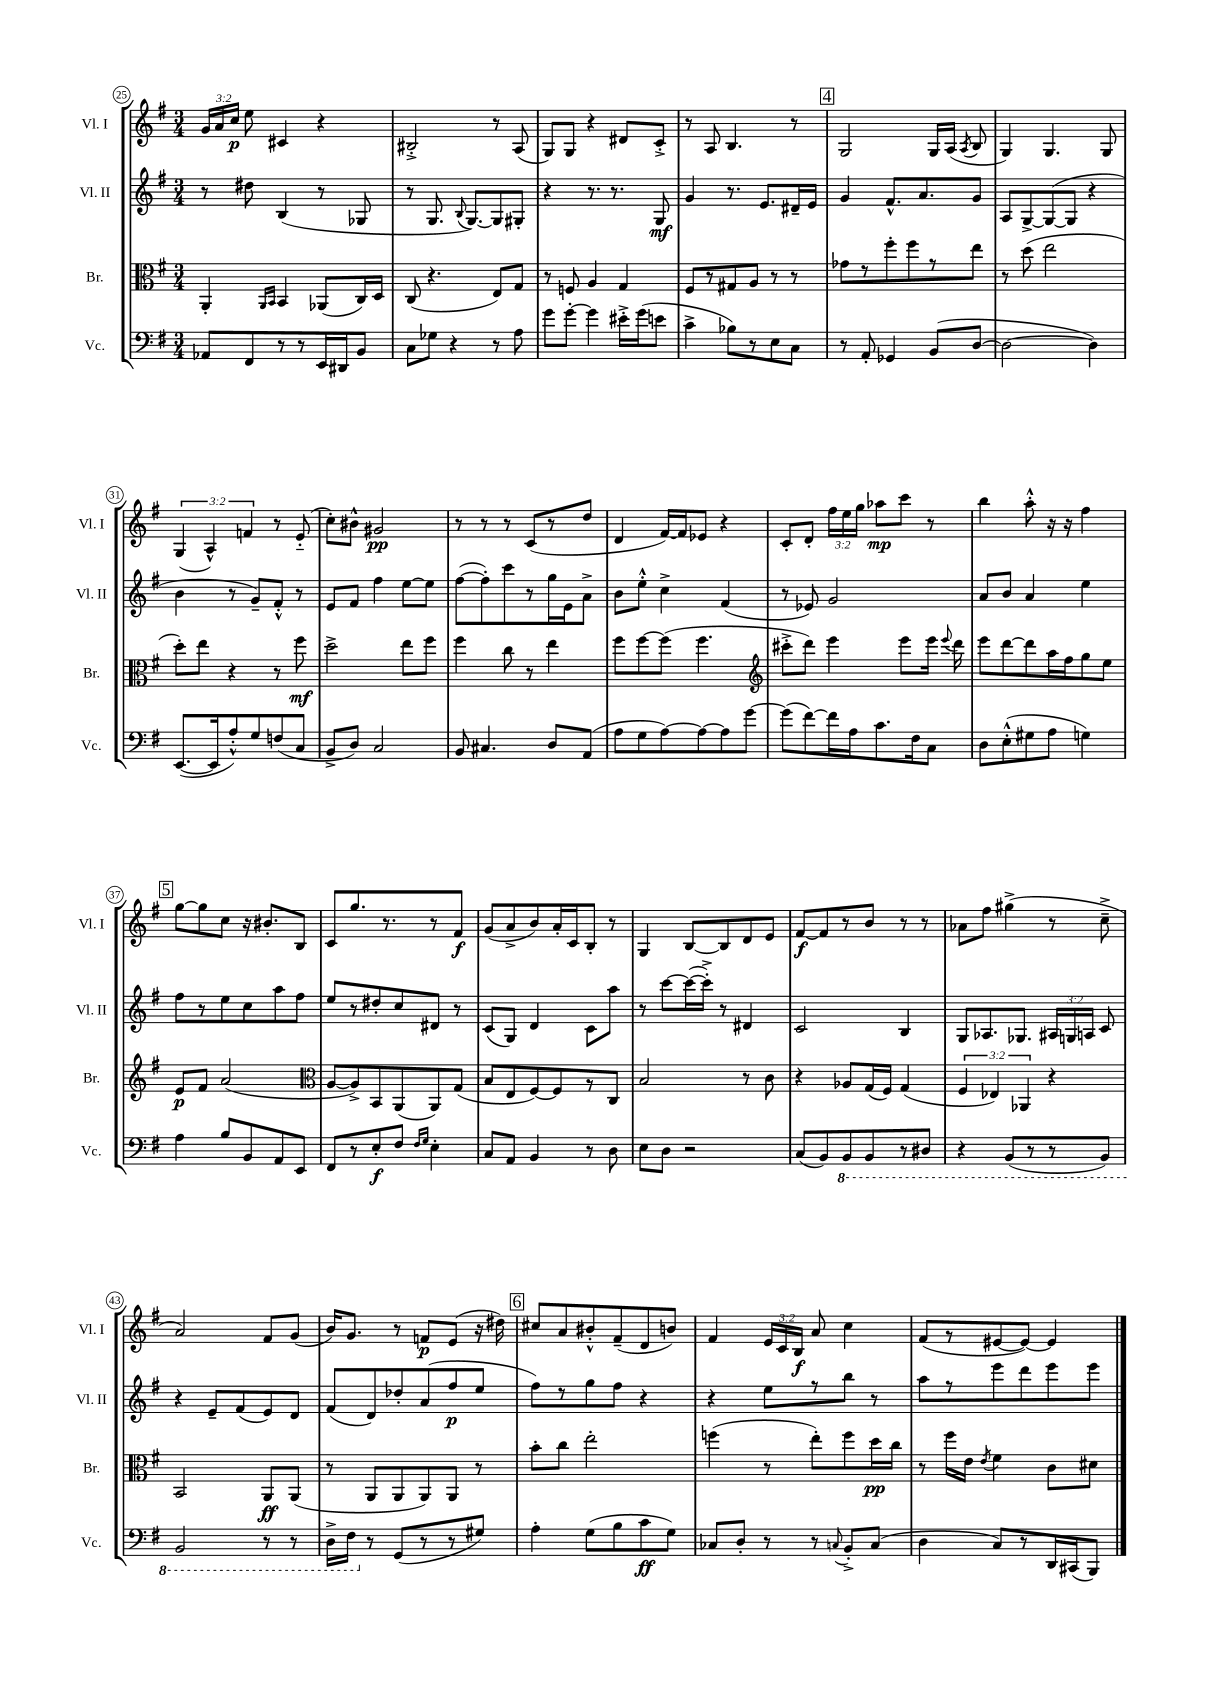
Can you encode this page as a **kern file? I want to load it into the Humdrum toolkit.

**kern	**dynam	**kern	**dynam	**kern	**dynam	**kern	**dynam
*part4	*part4	*part3	*part3	*part2	*part2	*part1	*part1
*staff4	*staff4	*staff3	*staff3	*staff2	*staff2	*staff1	*staff1
*I"Vc.	*	*I"Br.	*	*I"Vl. II	*	*I"Vl. I	*
*I'Vc.	*	*I'Br.	*	*I'Vl. II	*	*I'Vl. I	*
*clefF4	*	*clefC3	*	*clefG2	*	*clefG2	*
*k[f#]	*	*k[f#]	*	*k[f#]	*	*k[f#]	*
*M3/4	*	*M3/4	*	*M3/4	*	*M3/4	*
=25	=25	=25	=25	=25	=25	=25	=25
8AA-X/L	.	4AA'/	.	8r	.	24g/LL	.
.	.	.	.	.	.	24a/	.
.	.	.	.	.	.	24cc/JJ	p
8FF#/	.	.	.	8dd#X\	.	8ee\	.
.	.	16qqAA/LL	.	.	.	.	.
.	.	16qqBB/JJ	.	.	.	.	.
8r	.	4BB/	.	(4B/	.	4c#X/	.
8r	.	.	.	.	.	.	.
16EE/L	.	(8AA-X/L	.	8r	.	4r	.
16DD#X/J	.	.	.	.	.	.	.
8BB/J	.	16C/L)	.	8G-X/	.	.	.
.	.	16D/JJ	.	.	.	.	.
=26	=26	=26	=26	=26	=26	=26	=26
8C\L	.	(8C/	.	8r	.	2B#X'^/	.
8G-X\J	.	4.r	.	8.G/	.	.	.
4r	.	.	.	.	.	.	.
.	.	.	.	8qqB/	.	.	.
.	.	.	.	[8.G/L)	.	.	.
8r	.	8E/L)	.	8G/]	.	8r	.
8A\	.	8G/J	.	8G#X'/J	.	(8A/	.
=27	=27	=27	=27	=27	=27	=27	=27
8g\L	.	8r	.	4r	.	8G/L)	.
[8g'\J	.	8Fn/	.	.	.	8G/J	.
4g\]	.	4A/	.	8.r	.	4r	.
.	.	.	.	8.r	.	.	.
16e#X'^\LL	.	4G/	.	.	.	8d#X/L	.
(16g\J	.	.	.	.	.	.	.
8en\J	.	.	.	8G/	mf	8c'^/J	.
=28	=28	=28	=28	=28	=28	=28	=28
4c^\	.	8F#/L	.	4g/	.	8r	.
.	.	8r	.	.	.	8A/	.
8B-X\L)	.	8G#X/	.	8.r	.	4.B/	.
8r	.	8A/J	.	.	.	.	.
.	.	.	.	8.e/L	.	.	.
8E\	.	8r	.	.	.	.	.
8C\J	.	8r	.	16d#X~/L	.	8r	.
.	.	.	.	16e/JJ	.	.	.
!!LO:REH:place=s1:t=4
=29	=29	=29	=29	=29	=29	=29	=29
8r	.	8g-X\L	.	4g/	.	2G/	.
8AA'/	.	8r	.	.	.	.	.
4GG-X/	.	8ff#'\	.	8.f#^^/L	.	.	.
.	.	8ff#\	.	.	.	.	.
.	.	.	.	8.a/	.	.	.
(8BB/L	.	8r	.	.	.	16G/LL	.
.	.	.	.	.	.	(16A/JJ	.
.	.	.	.	.	.	8qA/	.
[8D/J	.	8ee\J	.	8g/J	.	8B/	.
=30	=30	=30	=30	=30	=30	=30	=30
2D\_	.	8r	.	8A/L	.	4G/)	.
.	.	(8dd\	.	[8G^/	.	.	.
.	.	2ee\	.	(8G/_	.	4.G/	.
.	.	.	.	8G/J]	.	.	.
4D\])	.	.	.	4r	.	.	.
.	.	.	.	.	.	8G/	.
!!LO:LB:g=z
=31	=31	=31	=31	=31	=31	=31	=31
([8.EE/L	.	8dd'\L)	.	4b\	.	(6G/	.
.	.	8ee\J	.	.	.	.	.
.	.	.	.	.	.	6A^^/)	.
16EE/k]	.	.	.	.	.	.	.
8A'^^/)	.	4r	.	8r	.	.	.
.	.	.	.	.	.	6fn/	.
8G/	.	.	.	8g~/L)	.	.	.
(8Fn/	.	8r	.	8f#'^^/J	.	8r	.
8C/J	.	8ff#\	mf	8r	.	(8e/	.
=32	=32	=32	=32	=32	=32	=32	=32
8BB^/L	.	2dd^\	.	8e/L	.	8cc'\L)	.
8D/J)	.	.	.	8f#/J	.	8b#X^^\J	.
2C/	.	.	.	4ff#\	.	2g#X/	pp
.	.	8ee\L	.	[8ee\L	.	.	.
.	.	8ff#\J	.	8ee\J]	.	.	.
=33	=33	=33	=33	=33	=33	=33	=33
8BB/	.	4ff#\	.	([8ff#\L	.	8r	.
4.C#X/	.	.	.	8ff#'\])	.	8r	.
.	.	8cc\	.	8ccc\	.	8r	.
.	.	8r	.	8r	.	(8c/L	.
8D/L	.	4ee\	.	16gg\L	.	8r	.
.	.	.	.	16e\J	.	.	.
(8AA/J	.	.	.	8a^\J	.	8dd/J	.
=34	=34	=34	=34	=34	=34	=34	=34
8A\L	.	8ff#\L	.	8b\L	.	4d/	.
8G\	.	[8ff#\	.	8ee'^^\J	.	.	.
[8A\)	.	(8ff#\J]	.	4cc^\	.	[16f#/LL)	.
.	.	.	.	.	.	16f#/J]	.
8A\_	.	4.ff#\	.	.	.	8e-X/J	.
8A\]	.	.	.	(4f#/	.	4r	.
[8g\J	.	.	.	.	.	.	.
=35	=35	=35	=35	=35	=35	=35	=35
*	*	*clefG2	*	*	*	*	*
(8g\L]	.	8ccc#X'^\L	.	8r	.	8c'/L	.
[8f#\)	.	8ddd\J)	.	8e-X/)	.	8d'/J	.
16f#\L]	.	4eee\	.	2g/	.	24ff#\LL	.
.	.	.	.	.	.	24ee\	.
16A\J	.	.	.	.	.	.	.
.	.	.	.	.	.	24gg\JJ	.
8.c\	.	.	.	.	.	8aa-X\L	mp
.	.	8eee\L	.	.	.	8ccc\J	.
16F#\k	.	.	.	.	.	.	.
8C\J	.	16eee\Jk	.	.	.	8r	.
.	.	8qqeee/	.	.	.	.	.
.	.	16ddd\	.	.	.	.	.
=36	=36	=36	=36	=36	=36	=36	=36
8D\L	.	8eee\L	.	8a/L	.	4bb\	.
(8E'^^\	.	[8ddd\	.	8b/J	.	.	.
8G#X\	.	8ddd\]	.	4a/	.	8aa'^^\	.
8A\J	.	16aa\L	.	.	.	16r	.
.	.	16ff#\J	.	.	.	16r	.
4Gn\)	.	8gg\	.	4ee\	.	4ff#\	.
.	.	8ee\J	.	.	.	.	.
!!LO:LB:g=z
!!LO:REH:place=s1:t=5
=37	=37	=37	=37	=37	=37	=37	=37
4A\	.	8e/L	p	8ff#\L	.	[8gg\L	.
.	.	8f#/J	.	8r	.	8gg\]	.
8B/L	.	(2a/	.	8ee\	.	8cc\J	.
8BB/	.	.	.	8cc\	.	16r	.
.	.	.	.	.	.	8.b#X'/L	.
8AA/	.	.	.	8aa\	.	.	.
8EE/J	.	.	.	8ff#\J	.	8B/J	.
=38	=38	=38	=38	=38	=38	=38	=38
*	*	*clefC3	*	*	*	*	*
8FF#/L	.	[8A/L	.	8ee/L	.	8c/L	.
8r	.	8A^/])	.	8r	.	8.gg/	.
8E'/	f	8BB/	.	8dd#X'/	.	.	.
.	.	.	.	.	.	8.r	.
8F#/J	.	(8AA/	.	8cc/	.	.	.
16qqF#/LL	.	.	.	.	.	.	.
16qqG/JJ	.	.	.	.	.	.	.
4E'\	.	8AA/)	.	8d#X/J	.	8r	.
.	.	(8G/J	.	8r	.	8f#/J	f
=39	=39	=39	=39	=39	=39	=39	=39
8C/L	.	8B/L	.	(8c/L	.	(8g/L	.
8AA/J	.	8E/	.	8G/J)	.	8a^/	.
4BB/	.	[8F#/)	.	4d/	.	8b/)	.
.	.	8F#/]	.	.	.	16a'/L	.
.	.	.	.	.	.	16c/J	.
8r	.	8r	.	8c\L	.	8B'/J	.
8D\	.	8C/J	.	8aa\J	.	8r	.
=40	=40	=40	=40	=40	=40	=40	=40
8E\L	.	2B/	.	8r	.	4G/	.
8D\J	.	.	.	[8ccc\L	.	.	.
2r	.	.	.	(16ccc\L_	.	[8B/L	.
.	.	.	.	16ccc'^\JJ])	.	.	.
.	.	.	.	8r	.	8B/]	.
.	.	8r	.	4d#X/	.	8d/	.
.	.	8c\	.	.	.	8e/J	.
=41	=41	=41	=41	=41	=41	=41	=41
(8C/L	.	4r	.	2c/	.	[8f#/L	f
8BB/)	.	.	.	.	.	8f#/]	.
*8ba	*	*	*	*	*	*	*
8BBB/	.	8A-X/L	.	.	.	8r	.
8BBB/	.	(16G/L	.	.	.	8b/J	.
.	.	16F#/JJ)	.	.	.	.	.
8r	.	(4G/	.	4B/	.	8r	.
8DD#X/J	.	.	.	.	.	8r	.
=42	=42	=42	=42	=42	=42	=42	=42
4r	.	6F#/	.	8G/L	.	8a-X\L	.
.	.	.	.	8.A-X/	.	8ff#\J	.
.	.	6E-X/)	.	.	.	.	.
(8BBB/L	.	.	.	.	.	(4gg#X^\	.
.	.	.	.	8.G-X/J	.	.	.
.	.	6AA-X/	.	.	.	.	.
8r	.	.	.	.	.	.	.
8r	.	4r	.	24A#X/LL	.	8r	.
.	.	.	.	24Gn/	.	.	.
.	.	.	.	24An/JJ	.	.	.
8BBB/J)	.	.	.	8c/	.	8cc~^\	.
!!LO:LB:g=z
=43	=43	=43	=43	=43	=43	=43	=43
2BBB/	.	2BB/	.	4r	.	2a/)	.
.	.	.	.	8e~/L	.	.	.
.	.	.	.	(8f#/	.	.	.
8r	.	8AA/L	ff	8e/)	.	8f#/L	.
8r	.	(8AA/J	.	8d/J	.	(8g/J	.
=44	=44	=44	=44	=44	=44	=44	=44
16DD^\LL	.	8r	.	(8f#/L	.	16b/KL)	.
16FF#\JJ	.	.	.	.	.	8.g/J	.
*X8ba	*	*	*	*	*	*	*
8r	.	8AA/L	.	8d/)	.	.	.
(8GG/L	.	8AA/	.	8dd-X'/	.	8r	.
8r	.	8AA/)	.	(8a/	.	8fn/L	p
8r	.	8AA/J	.	8ff#/	p	(8e/J	.
8G#X/J)	.	8r	.	8ee/J	.	16r	.
.	.	.	.	.	.	16dd#X\)	.
!!LO:REH:place=s1:t=6
=45	=45	=45	=45	=45	=45	=45	=45
4A'\	.	8b'\L	.	8ff#\L)	.	8cc#X/L	.
.	.	8cc\J	.	8r	.	8a/	.
(8G\L	.	2ee'\	.	8gg\	.	8b#X'^^/	.
8B\	.	.	.	8ff#\J	.	(8f#~/	.
8c\	ff	.	.	4r	.	8d/	.
8G\J)	.	.	.	.	.	8bn/J)	.
=46	=46	=46	=46	=46	=46	=46	=46
8C-X/L	.	(4ffn\	.	4r	.	4f#/	.
8D'/J	.	.	.	.	.	.	.
8r	.	8r	.	8ee\L	.	24e/LL	.
.	.	.	.	.	.	24c/	.
.	.	.	.	.	.	24B/JJ	f
8r	.	8ee'\L)	.	8r	.	8a/	.
8qqCn/	.	.	.	.	.	.	.
8BB'^/L	.	8ff\	.	8bb\J	.	4cc\	.
(8C/J	.	16dd\L	pp	8r	.	.	.
.	.	16cc\JJ	.	.	.	.	.
=47	=47	=47	=47	=47	=47	=47	=47
4D\	.	8r	.	8aa\L	.	(8f#/L	.
.	.	16ff#\LL	.	8r	.	8r	.
.	.	16e\JJ	.	.	.	.	.
.	.	8qe/	.	.	.	.	.
8C/L)	.	4f#\	.	8eee\	.	[8e#X/	.
8r	.	.	.	8ddd\	.	8e#/J_)	.
16DD/L	.	8c\L	.	8eee\	.	4e#/]	.
(16CC#X/J	.	.	.	.	.	.	.
8BBB/J)	.	8d#X\J	.	8eee\J	.	.	.
==	==	==	==	==	==	==	==
*-	*-	*-	*-	*-	*-	*-	*-
